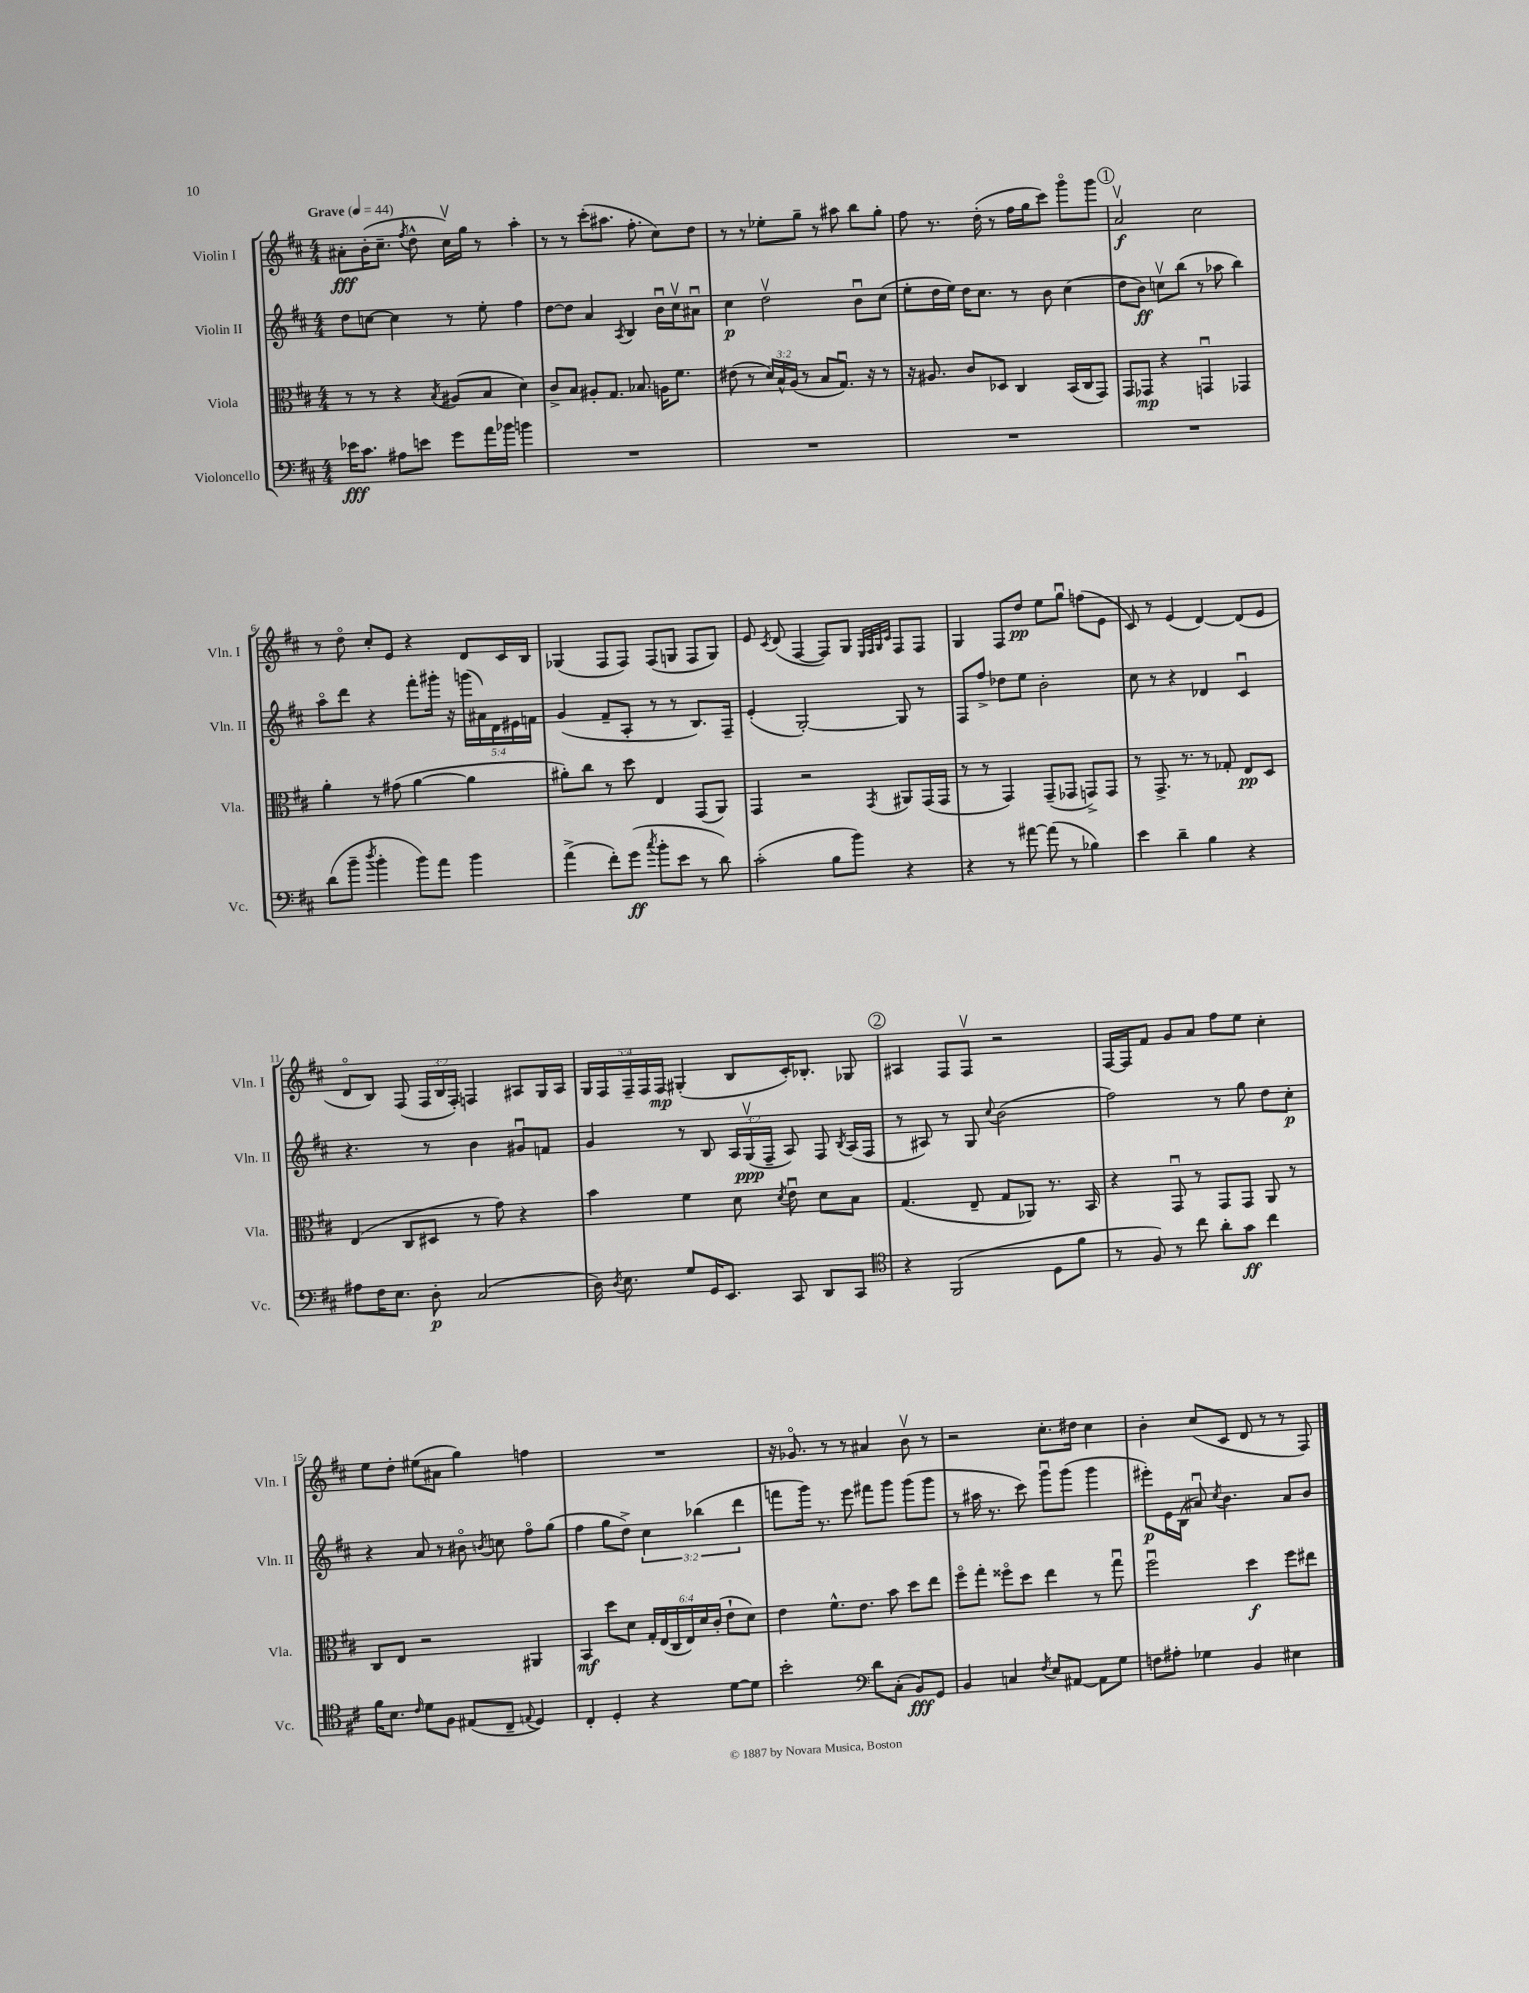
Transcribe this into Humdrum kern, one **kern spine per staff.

**kern	**kern	**kern	**kern
*staff4	*staff3	*staff2	*staff1
*clefF4	*clefC3	*clefG2	*clefG2
*k[f#c#]	*k[f#c#]	*k[f#c#]	*k[f#c#]
*M4/4	*M4/4	*M4/4	*M4/4
*MM44	*MM44	*MM44	*MM44
16e-\LK	8r	8dd\L	8a#'\L
8.c#\J	.	.	.
.	8r	[8cc\J	(16b'\K
.	.	.	8.cc#~\J
8A#\L	4r	4cc\]	.
.	.	.	8qff#/
8e\J	.	.	8dd^^\
.	8qB/	.	.
8g\L	(8A#/L	8r	16cc#v\LL)
.	.	.	16gg\JJ
16a\L	8B/J	8ee'\	8r
16b-\JJ	.	.	.
4b\	4d\)	4ff#\	4aa'\
=	=	=	=
1r	8c#^/L	[8dd\L	8r
.	8B/J	8dd\]J	8r
.	8A#'/L	4a/	(8ccc#'\L
.	8.G/J	.	8.aa#\J
.	.	8qA/	.
.	.	4B/	.
.	8.B-/	.	8.ff#'\
.	16A\LK	16bu\LL	8cc#\L)
.	8.f#\J	16cc#v\J	.
.	.	8a#u\J	8dd\J
=	=	=	=
1r	(8e#\	4cc#\	8r
.	8r	.	8r
.	24d/LL)	2ddv\	8ee-'\L
.	24B^^/	.	.
.	(24A/JJ	.	.
.	8r	.	8gg~\J
.	8B/L	.	8r
.	8.Gu/J)	.	8aa#\
.	.	8bu\L	8bb\L
.	16r	.	.
.	8r	(8cc#\J	8gg'\J
=	=	=	=
1r	16r	8ee'\L	8ff#\
.	8.A#/	.	.
.	.	16dd\L	8.r
.	.	16ee\JJ)	.
.	8c#/L	16dd\LK	.
.	.	8.cc#\J	(16dd'\
.	8D-/J	.	8r
.	4C#/	8r	16ff#\LL
.	.	.	16gg\J
.	.	8b\	8ccc#\J)
.	(16BB/LL	(4cc#\	8gggo\L
.	16C#/J	.	.
.	8GG/J)	.	8ggg\J
=	=	=	=
1r	8GG/L	8dd\L	2av/
.	8GG-/J	8b\J)	.
.	4r	8ccv\L	.
.	.	(8bb\J	.
.	4GGu/	8r	2cc#\
.	.	8aa-\	.
.	4GG-/	4bb\)	.
=	=	=	=
(8d\L	4a'\	8aao\L	8r
8b~\J	.	8ddd\J	8ddo\
8qdd/	.	.	.
4b'\	8r	4r	8cc#'/L
.	(8g#\	.	8e/J
8b\L)	[4a\	8fff#'\L	4r
8a\J	.	16ggg#'\Jk	.
.	.	16r	.
4b\	4a\]	(20ggg\LL	8d/L
.	.	20a#\)	.
.	.	20d\	.
.	.	.	16c#/L
.	.	20e#\	.
.	.	.	16B/JJ
.	.	20f\JJ	.
=	=	=	=
(4a^\	8a#'\L)	(4g/	(4G-/
.	8cc#\J	.	.
8f#'\L)	8r	8f#~/L	8F#/L
(8g\J	8dd\	8A'/J	8F#/J)
8qcc#/	.	.	.
8b'\L	4E/	8r	(8F#/L
8e\J	.	8r	8G/J
8r	(8GG/L	8.B/L)	8F#/L
8d\)	8AA/J)	.	8G/J)
.	.	16F#~/Jk	.
=	=	=	=
(2c#'\	4GG/	(4e'/	8e/
.	.	.	8qc#/
.	.	.	(8d/
.	2r	[2G'/)	[4F#/
8B\L	.	.	8F#/]L)
8b\J)	.	.	8G/J
.	.	.	32qqE/LLL
.	.	.	32qqF#/
.	.	.	32qqG/
.	8qGG/	.	32qqc#/JJJ
4r	8AA#/L	8G/]	8F#/L
.	(16GG/L	8r	8F#/J
.	16GG/JJ	.	.
=	=	=	=
4r	8r	8F#/L	4G/
.	8r	8ff#^/J	.
8r	4GG/)	8dd-\L	8F#/L
[8a#\	.	8ee\J	8dd/J
(8a#\]	(8GG~/L	2b'\	8ee\L
8r	8GG-/J	.	8ggu\J
4B-\)	8GG^/L)	.	(8ff\L
.	8GG/J	.	8e\J
=	=	=	=
4e\	8r	8cc#\	8c#/)
.	8.GG^/	8r	8r
4d~\	.	4r	(4e/
.	8.r	.	.
4B\	8r	4d-/	[4d/)
.	8G-'/	.	.
4r	8E/L	4c#u/	(8d/]L
.	8D/J	.	8e/J
=	=	=	=
8A#\L	(4E/	4.r	8do/L
16F#\K	.	.	8B/J)
8.E\J	.	.	.
.	8C#/L	.	(8F#/
8D'\	8D#/J	8r	24F#/LL
.	.	.	24B/
.	.	.	24F#'/JJ)
(2C#/	8r	4b\	4F/
.	8g\)	.	.
.	4r	8g#u/L	8A#/L
.	.	8f/J	16G/L
.	.	.	16A#/JJ
=	=	=	=
16D\)	4b\	4g/	20G/LL
.	.	.	20F#/
8qD/	.	.	.
8.E\	.	.	.
.	.	.	20F#~/
.	.	.	20F#/
.	.	.	20F#/JJ
8G/L	4f#\	8r	(4G#'/
16GG/K	.	8B/	.
8.EE/J	.	.	.
.	8d\	24A/LL	8B/L
.	.	(24Gv/	.
.	.	24F#~/JJ	.
.	8qd/	.	.
8CC#/	8eu\	8A/)	16c#'/K)
.	.	.	8.B-'/J
8DD/L	8d\L	8F#/	.
.	.	8qB/	.
8CC#/J	8B\J	(16A/LL	8G-/
.	.	16F#/JJ	.
=	=	=	=
*clefC4	*	*	*
4r	(4.G/	8r	4A#/
.	.	8A#/)	.
(2FF#/	.	8r	8F#/L
.	8E~/	8G/	8F#v/J
.	.	8qqcc#/	.
.	8G/L	(2b\	2r
.	8AA-/J)	.	.
8D\L	8.r	.	.
8f#\J	.	.	.
.	16BB/	.	.
=	=	=	=
8r	4r	2ff#\)	[16F#/LL
.	.	.	16F#/]J
8F#/)	.	.	8f#/J
8r	8GGu/	.	8g/L
8cc#\	8r	.	8a/J
8a'\L	8GG/L	8r	8ff#\L
8g\J	8GG/J	8gg\	8ee\J
4cc#\	8AA/	8dd\L	4cc#'\
.	8r	8cc#'\J	.
=	=	=	=
16f#\LK	8C#/L	4r	8ee\L
8.B\J	.	.	.
.	8E/J	.	8dd'\J
16qqc#/	.	.	.
8d\L	2r	8a/	(8ee#\L
8F#\J	.	8r	8a#\J
(8E#/L	.	8b#o\	4gg\)
.	.	8qb/	.
8C#~/J	.	8cc\	.
8qqE/	.	.	.
4D/)	4AA#/	8ff#o\L	4ff\
.	.	(8gg\J	.
=	=	=	=
4C#'/	4BB/	4ff#\	1r
4D'/	8dd\L	8gg\L	.
.	8d\J	8dd^\J)	.
4r	24G'/LL	6cc#\	.
.	(24E/	.	.
.	24C#/	.	.
.	24E/)	.	.
.	24d/	(6bb-\	.
.	(24c#'/JJ	.	.
[8d\L	8e`\L	.	.
.	.	6ddd\	.
8d\]J	8d\J)	.	.
=	=	=	=
2b'\	4e\	8fff\L	16r
.	.	.	8.g-o/
.	.	16ggg\Jk)	.
.	.	8.r	.
.	8.f#^^\L	.	8r
.	.	8eee\	8r
.	8.e\J	.	.
*clefF4	*	*	*
8d\L	.	8fff#\L	4a#/
(8C#'\J	8b\	8ggg\J	.
8BB/L)	8dd\L	(8ggg\L	8bv\
8GG/J	8ee\J	8ggg\J	8r
=	=	=	=
4BB/	8ff#o\L	8r	2r
.	8gg'\J	16aa#\	.
.	.	8.r	.
4C/	8ff##o\L	.	.
.	8dd\J	8ccc#\)	.
8qF#/	.	.	.
8E/L	4ee\	8gggu\L	8.cc#'\L
[8AA#/J	.	(8ggg\J	.
.	.	.	16dd#\Jk
8AA#\]L	8r	4ggg\	4cc#\
8G\J	8ggu\	.	.
=	=	=	=
8F\L	2ff#u\	8eee#'\L)	4b'\
8A#'\J	.	16e\L	.
.	.	(16B\JJ	.
4G-\	.	8a#u/)	(8cc#/L
.	.	8qcc#/	.
.	.	4.b\	8c#/J
4BB/	4dd\	.	8d/
.	.	.	8r
4E#\	8ff#\L	8a#/L	8r
.	8ee#\J	8b/J	8F#/)
==	==	==	==
*-	*-	*-	*-
